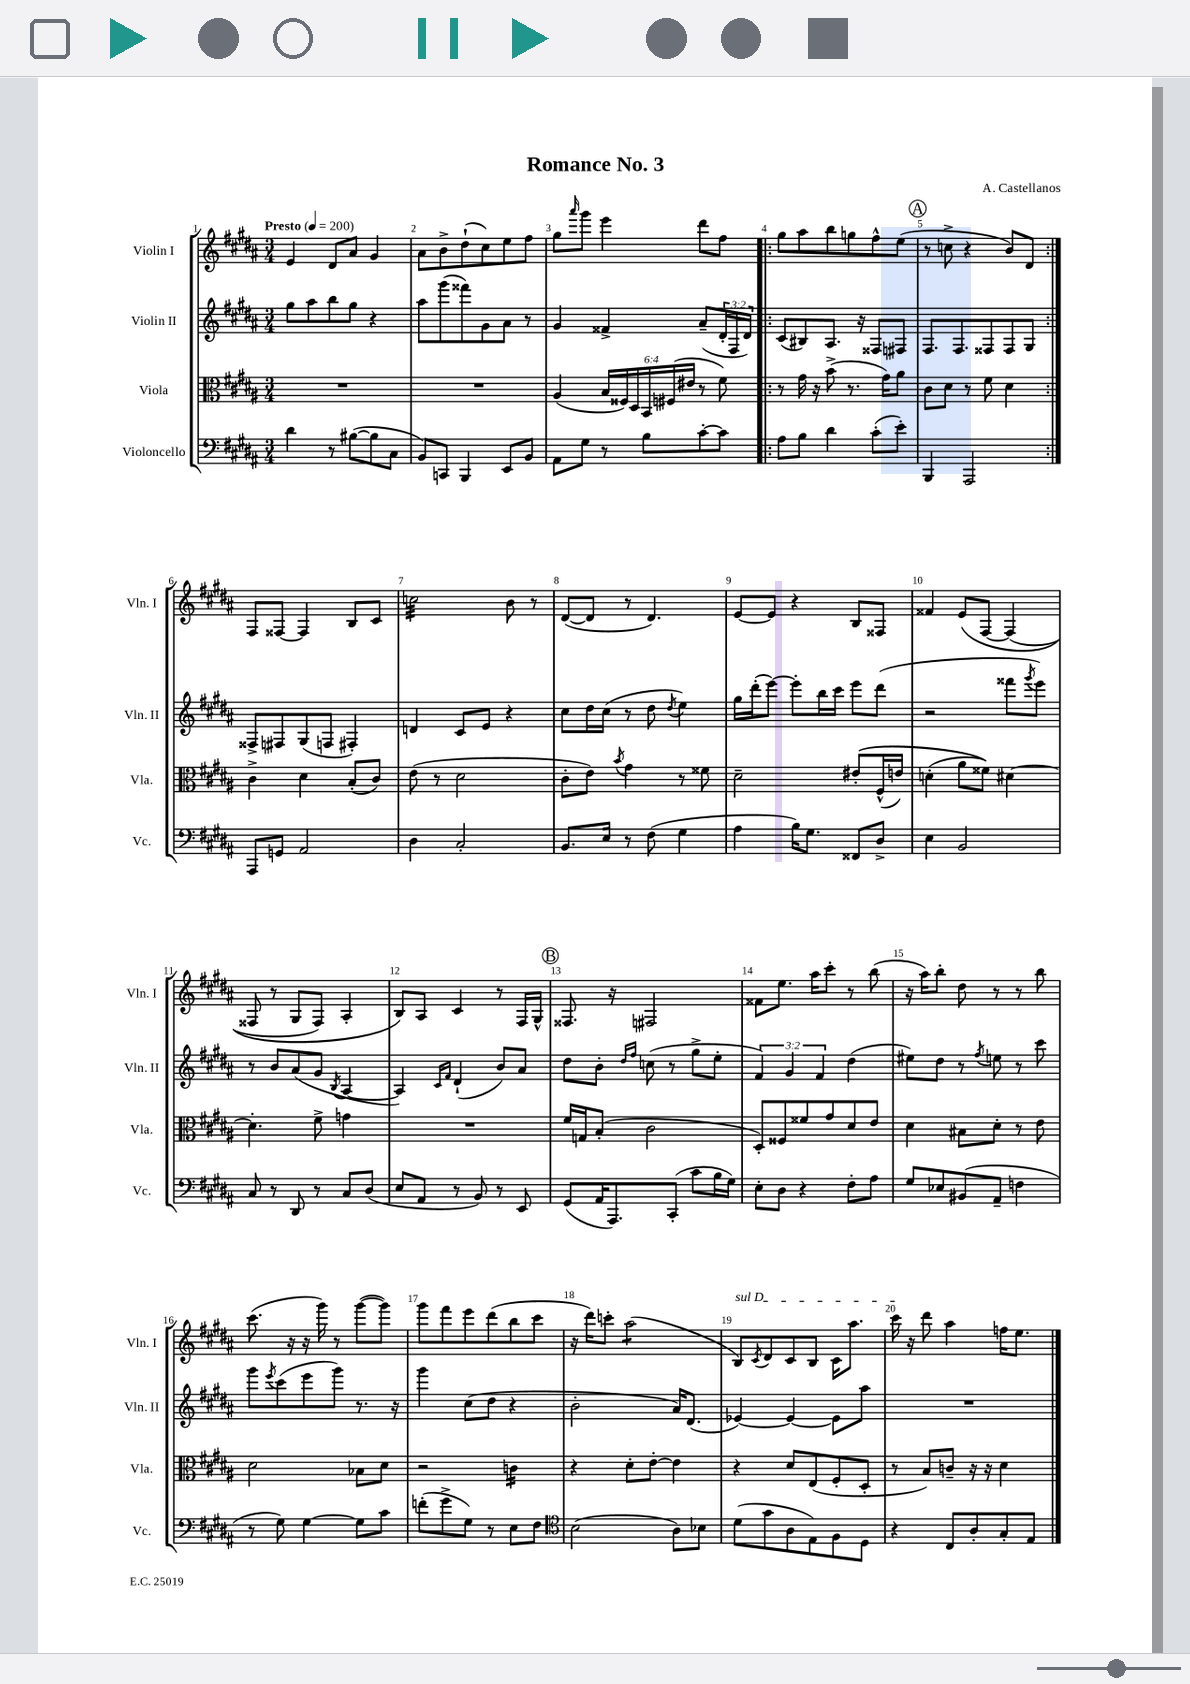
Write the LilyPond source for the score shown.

\header { title = "Romance No. 3" composer = "A. Castellanos" }
<<
\new StaffGroup <<
\new Staff = "s0" \with { instrumentName = "Violin I" shortInstrumentName = "Vln. I" } {
    \clef treble \key b \major \numericTimeSignature \time 3/4 \tempo "Presto" 4 = 200
    e'4 dis'8 ais'8 gis'4 |
    ais'8 b'8-> dis''8-!( cis''8) e''8 fis''8 |
    gis''8 \grace { ais'''16 } gis'''8 e'''4 dis'''8 fis''8 |
    \repeat volta 2 { gis''8 ais''8 b''8 g''8 fis''8-^ e''8( |
    \mark \markup { \circle "A" } r8 c''8-> r4 b'8) dis'8 | }
    fis8 fisis8~ fisis4 b8 cis'8 |
    c''2:32 b'8 r8 |
    dis'8~( dis'8 r8 dis'4.) |
    e'8~ e'8 r4 b8 fisis8 |
    fisis'4 e'8\( fis8~ fis4( |
    fisis8 r8 gis8 fisis8) ais4-. |
    b8\) ais8 cis'4 r8 fis16 gis16-^ |
    \mark \markup { \circle "B" } fisis8. r16 fis2 |
    fisis'8 e''8. ais''16 cis'''8-. r8 b''8( |
    r16 ais''16) b''8-. dis''8 r8 r8 b''8 |
    cis'''8.( r16 r16 gis'''16) r8 gis'''8~( gis'''8) |
    gis'''8 fis'''8 e'''8 dis'''8( b''8 cis'''8 |
    r16 dis'''16) c'''8-. ais''2:8( |
    \once \override TextSpanner.bound-details.left.text = \markup { \italic "sul D" } b8\startTextSpan) \acciaccatura { cis'8 } dis'8 cis'8 b8 cis'16 ais''8. |
    cis'''16\stopTextSpan r16 dis'''8 ais''4 f''16 e''8. \bar "|." |
}
\new Staff = "s1" \with { instrumentName = "Violin II" shortInstrumentName = "Vln. II" } {
    \clef treble \key b \major \numericTimeSignature \time 3/4 \override Staff.TupletNumber.text = #tuplet-number::calc-fraction-text
    gis''8 ais''8 b''8 gis''8 r4 |
    ais''8 gis'''8( fisis'''8) gis'8 ais'8 r8 |
    gis'4 fisis'4-> ais'8--( \tuplet 3/2 { dis'16-. fis16 dis'16) } |
    \repeat volta 2 { cis'8( bis8) ais8. r16 fisis8 fis8 |
    \mark \markup { \circle "A" } fis8. fis8. fisis8 fisis8 gis8 | }
    fisis8-> fis8 gis8( f8 fis4-.) |
    d'4 cis'8 e'8 r4 |
    cis''8 dis''16 cis''16( r8 dis''8 \acciaccatura { dis''8 } e''4) |
    gis''16 dis'''16-.( e'''8~) e'''8-. b''16 cis'''16 e'''8 dis'''8( |
    r2 fisis'''8 \acciaccatura { gis'''8 } e'''8) |
    r8 b'8 ais'8( gis'8 \acciaccatura { b8 } ais4~ |
    ais4) \grace { cis'16 fis'16 } dis'4-!( b'8) ais'8 |
    \mark \markup { \circle "B" } dis''8 b'8-. \grace { dis''16 fis''16 } c''8( r8 gis''8-> e''8-. |
    \tuplet 3/2 { fis'4) gis'4 fis'4 } dis''4( |
    eis''8) dis''8 r8 \acciaccatura { fis''8 } e''8 r8 cis'''8 |
    gis'''8 \acciaccatura { e'''8 } cis'''8( e'''8 gis'''8) r8. r16 |
    gis'''4 cis''8( dis''8 r4 |
    b'2-. ais'16) dis'8.( |
    ees'4~) ees'4~ ees'8 ais''8 |
    R2. \bar "|." |
}
\new Staff = "s2" \with { instrumentName = "Viola" shortInstrumentName = "Vla." } {
    \clef alto \key b \major \numericTimeSignature \time 3/4 \override Staff.TupletNumber.text = #tuplet-number::calc-fraction-text
    R2. |
    R2. |
    ais4( \tuplet 6/4 { b16 fisis16) dis16 b,16 fis16( eis'16 } r8 fis'8) |
    \repeat volta 2 { r8 gis'16 r16 b'8->( r8. gis'16) ais'8 |
    \mark \markup { \circle "A" } cis'8 dis'8 r8 fis'8 dis'4 | }
    cis'4-> dis'4 b8-.( cis'8) |
    e'8( r8 dis'2 |
    cis'8-. e'8) \acciaccatura { b'8 } gis'4 r8 fisis'8 |
    dis'2-- eis'8-.\( fis16-^( e'16) |
    d'4-.( ais'8 fisis'8)\) dis'4~ |
    dis'4.-. fis'8-> g'4 |
    R2. |
    \mark \markup { \circle "B" } fis'16 g16 b8-.( cis'2 |
    dis8-.) fisis8 fisis'8 gis'8 dis'8 e'8 |
    dis'4 bis8 dis'8-. r8 e'8 |
    dis'2 bes8 dis'8 |
    r2 c'4:16 |
    r4 dis'8-. e'8~-. e'4 |
    r4 dis'8 e8( fis8-. dis8-. |
    r8 b8) c'8-- r16 r16 dis'4 \bar "|." |
}
\new Staff = "s3" \with { instrumentName = "Violoncello" shortInstrumentName = "Vc." } {
    \clef bass \key b \major \numericTimeSignature \time 3/4
    dis'4 r8 bis8~( bis8 cis8 |
    b,8) c,8 b,,4 e,8 b,8 |
    ais,8 gis8 r8 b8 cis'8~-. cis'8 |
    \repeat volta 2 { ais8 b8 dis'4 cis'8-.( e'8-.) |
    \mark \markup { \circle "A" } b,,4 ais,,2 | }
    ais,,8 g,8 ais,2 |
    dis4 cis2-. |
    b,8. e16 r8 fis8( gis4 |
    ais4 b16) gis8. fisis,8 dis8-> |
    e4 b,2 |
    cis8 r8 dis,8 r8 cis8 dis8( |
    e8 ais,8 r8 b,8) r8 e,8 |
    \mark \markup { \circle "B" } gis,8( ais,16 ais,,8.) cis,8-.( cis'8 b16 gis16) |
    e8-. dis8 r4 fis8-. ais8 |
    gis8 ees8 bis,8( ais,8-- f4 |
    r8 gis8) gis4~ gis8 cis'8 |
    f'8-.( gis'8-> gis8) r8 e8 fis8 |
    \clef tenor b2( ais8) bes8 |
    dis'8( gis'8 ais8 e8) fis8 dis8 |
    r4 cis8 ais8-. gis8-. e8 \bar "|." |
}
>>
>>
\layout { \context { \Score \override BarNumber.break-visibility = ##(#f #t #t) barNumberVisibility = #all-bar-numbers-visible } }
